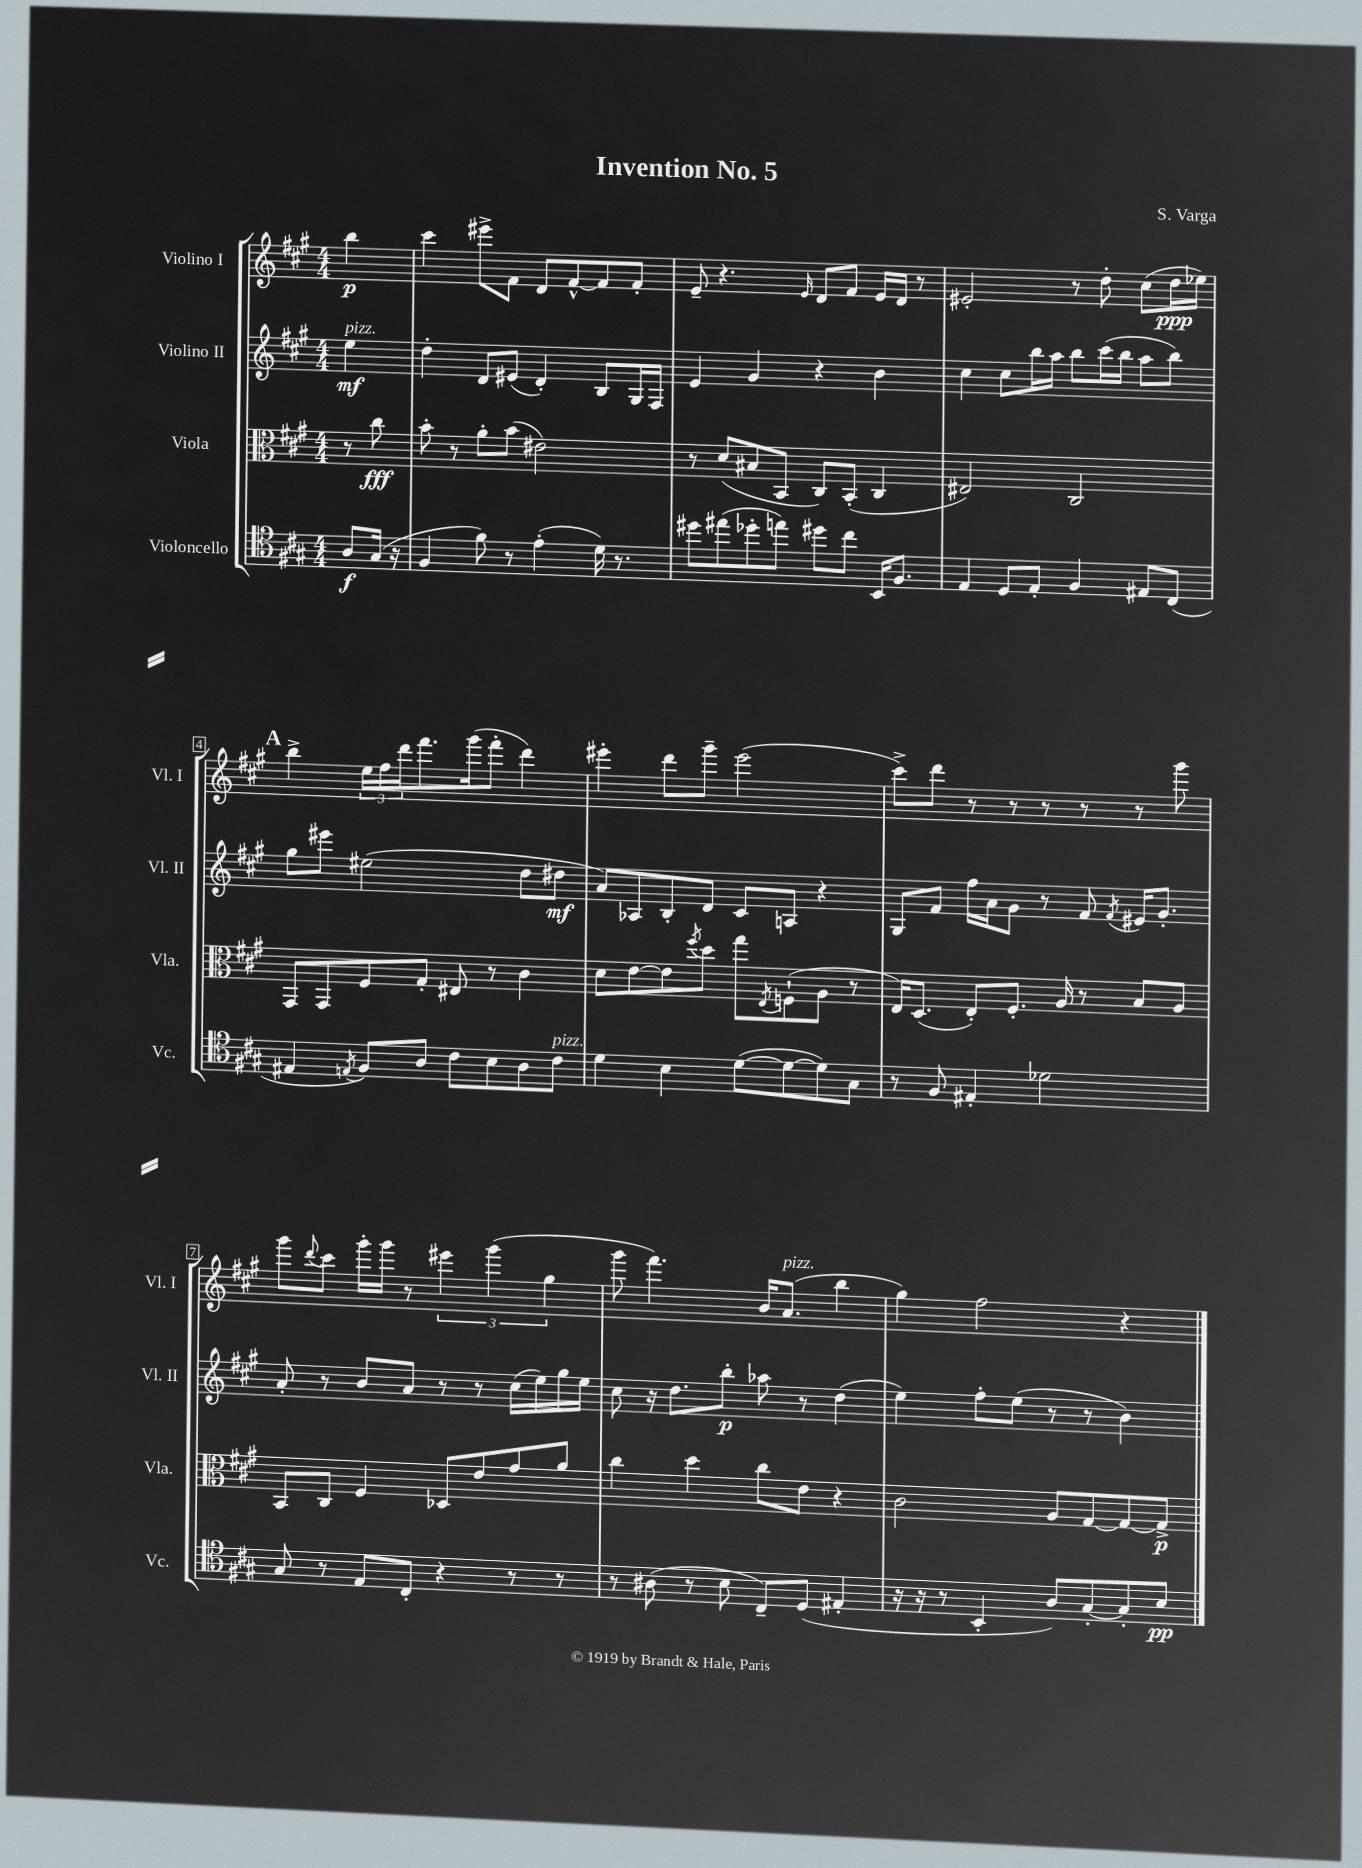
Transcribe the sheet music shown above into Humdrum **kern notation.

**kern	**dynam	**kern	**dynam	**kern	**dynam	**kern	**dynam
*part4	*part4	*part3	*part3	*part2	*part2	*part1	*part1
*staff4	*staff4	*staff3	*staff3	*staff2	*staff2	*staff1	*staff1
*I"Violoncello	*	*I"Viola	*	*I"Violino II	*	*I"Violino I	*
*I'Vc.	*	*I'Vla.	*	*I'Vl. II	*	*I'Vl. I	*
*clefC4	*	*clefC3	*	*clefG2	*	*clefG2	*
*k[f#c#g#]	*	*k[f#c#g#]	*	*k[f#c#g#]	*	*k[f#c#g#]	*
*M4/4	*	*M4/4	*	*M4/4	*	*M4/4	*
=	=	=	=	=	=	=	=
!	!	!	!	!LO:TX:a:i:t=pizz.	!	!	!
8A/L	f	8r	.	4ee\	mf	4bb\	p
(16G#/Jk	.	8cc#\	fff	.	.	.	.
16r	.	.	.	.	.	.	.
=1	=1	=1	=1	=1	=1	=1	=1
4F#/	.	8b'\	.	4dd'\	.	4ccc#\	.
.	.	8r	.	.	.	.	.
8f#\)	.	8a'\L	.	8d/L	.	8eee#X^\L	.
8r	.	(8b\J	.	(8e#X/J	.	8f#\J	.
(4e'\	.	2e#X\)	.	4d'/)	.	8d/L	.
.	.	.	.	.	.	[8f#^^/	.
16d\)	.	.	.	8B/L	.	8f#/]	.
8.r	.	.	.	.	.	.	.
.	.	.	.	16G#/L	.	8f#'/J	.
.	.	.	.	16F#/JJ	.	.	.
=2	=2	=2	=2	=2	=2	=2	=2
8dd#X\L	.	8r	.	4e/	.	8e~/	.
(8ee#X\	.	(8d/L	.	.	.	4.r	.
8dd-X'\	.	8B#X/	.	4g#/	.	.	.
8een\J)	.	8BB/J	.	.	.	.	.
.	.	.	.	.	.	16qqe/	.
8dd#X\L	.	8C#/L)	.	4r	.	8d/L	.
8cc#\J	.	(8BB'/J	.	.	.	8f#/J	.
16BB/KL	.	4C#/	.	4b\	.	16e/LL	.
8.F#/J	.	.	.	.	.	16d/JJ	.
.	.	.	.	.	.	8r	.
=3	=3	=3	=3	=3	=3	=3	=3
4E/	.	2E#X/)	.	4cc#\	.	2e#X'/	.
8D/L	.	.	.	8cc#\L	.	.	.
8E'/J	.	.	.	16bb\L	.	.	.
.	.	.	.	16aa\JJ	.	.	.
4F#/	.	2C#/	.	8bb\L	.	8r	.
.	.	.	.	(16ccc#\L	.	8dd'\	.
.	.	.	.	16bb\JJ	.	.	.
8E#X/L	.	.	.	8aa\L	.	(8cc#\L	.
(8C#/J	.	.	.	8bb\J)	.	16dd\L	ppp
.	.	.	.	.	.	16ee-X\JJ)	.
!!LO:LB:g=z
!!LO:REH:place=s1:t=A
=4	=4	=4	=4	=4	=4	=4	=4
4E#X/	.	8GG#/L	.	8gg#\L	.	4bb^\	.
.	.	8GG#/	.	8eee#X\J	.	.	.
8qEn/	.	.	.	.	.	.	.
8F#/L)	.	8F#/	.	(2ee#X\	.	24ee\LL	.
.	.	.	.	.	.	24ff#\	.
.	.	.	.	.	.	24ddd\J	.
8A/J	.	8G#'/J	.	.	.	8.fff#\	.
8c#\L	.	8E#X/	.	.	.	.	.
.	.	.	.	.	.	(16ggg#\k	.
8B\	.	8r	.	.	.	8fff#'\J	.
8A\	.	4c#\	.	8dd\L	.	4ddd\)	.
!LO:TX:a:i:t=pizz.	!	!	!	!	!	!	!
8c#\J	.	.	.	8dd#X\J	mf	.	.
=5	=5	=5	=5	=5	=5	=5	=5
4d\	.	8d\L	.	8a/L)	.	4eee#X'\	.
.	.	[8e\	.	8A-X/	.	.	.
4B\	.	8e\]	.	8B'/	.	8ddd\L	.
.	.	8qff#/	.	.	.	.	.
.	.	8dd\J	.	8d/J	.	8ggg#~\J	.
([8d\L	.	8gg#\L	.	8c#/L	.	(2eee#\	.
.	.	8qE/	.	.	.	.	.
8d\_	.	(8Fn`\	.	8An/J	.	.	.
8d\])	.	8A\J	.	4r	.	.	.
8G#\J	.	8r	.	.	.	.	.
=6	=6	=6	=6	=6	=6	=6	=6
8r	.	16E/KL)	.	8G#/L	.	8ccc#^\L)	.
.	.	(8.D/J	.	.	.	.	.
8F#/	.	.	.	8f#/J	.	8ddd\J	.
4E#X'/	.	8E'/L)	.	16ff#\LL	.	8r	.
.	.	.	.	16a\J	.	.	.
.	.	8.F#'/J	.	8g#\J	.	8r	.
2d-X\	.	.	.	8r	.	8r	.
.	.	16A/	.	.	.	.	.
.	.	8r	.	8f#/	.	8r	.
.	.	.	.	8qf#/	.	.	.
.	.	8B/L	.	16e#X/KL	.	8r	.
.	.	.	.	8.g#'/J	.	.	.
.	.	8A/J	.	.	.	8ggg#\	.
!!LO:LB:g=z
=7	=7	=7	=7	=7	=7	=7	=7
8G#/	.	8BB/L	.	8a'/	.	8ggg#\L	.
.	.	.	.	.	.	8qqddd/	.
8r	.	8C#/J	.	8r	.	8ccc#\J	.
8E/L	.	4F#/	.	8b/L	.	16ggg#'\LL	.
.	.	.	.	.	.	16ggg#\JJ	.
8C#'/J	.	.	.	8a/J	.	8r	.
4r	.	8D-X/L	.	8r	.	6eee#X\	.
.	.	8e/	.	8r	.	.	.
.	.	.	.	.	.	(6ggg#\	.
8r	.	8g#/	.	(16cc#\LL	.	.	.
.	.	.	.	16ee\)	.	.	.
.	.	.	.	.	.	6gg#\	.
8r	.	8a/J	.	16gg#\	.	.	.
.	.	.	.	16ee\JJ	.	.	.
=8	=8	=8	=8	=8	=8	=8	=8
8r	.	4cc#\	.	8cc#\	.	8ggg#\	.
(8A#X\	.	.	.	16r	.	4.fff#\)	.
.	.	.	.	8.dd\L	.	.	.
8r	.	4dd\	.	.	.	.	.
8B\	.	.	.	8bb'\J	p	.	.
8C#~/L)	.	8cc#\L	.	8aa-X\	.	16b/KL	.
!	!	!	!	!	!	!LO:TX:a:i:t=pizz.	!
.	.	.	.	.	.	(8.a/J	.
(8D/J	.	8e\J	.	8r	.	.	.
4E#X'/	.	4r	.	(4dd\	.	4bb\	.
=9	=9	=9	=9	=9	=9	=9	=9
16r	.	2c#\	.	4ee\)	.	4gg#\)	.
16r	.	.	.	.	.	.	.
8r	.	.	.	.	.	.	.
4BB'/	.	.	.	8ff#'\L	.	2ff#\	.
.	.	.	.	(8ee\J	.	.	.
8A/L)	.	8A/L	.	8r	.	.	.
[8G#'/	.	[8G#/	.	8r	.	.	.
8G#'/]	.	8G#/_	.	4b\)	.	4r	.
8B/J	pp	8G#^/J]	p	.	.	.	.
==	==	==	==	==	==	==	==
*-	*-	*-	*-	*-	*-	*-	*-
